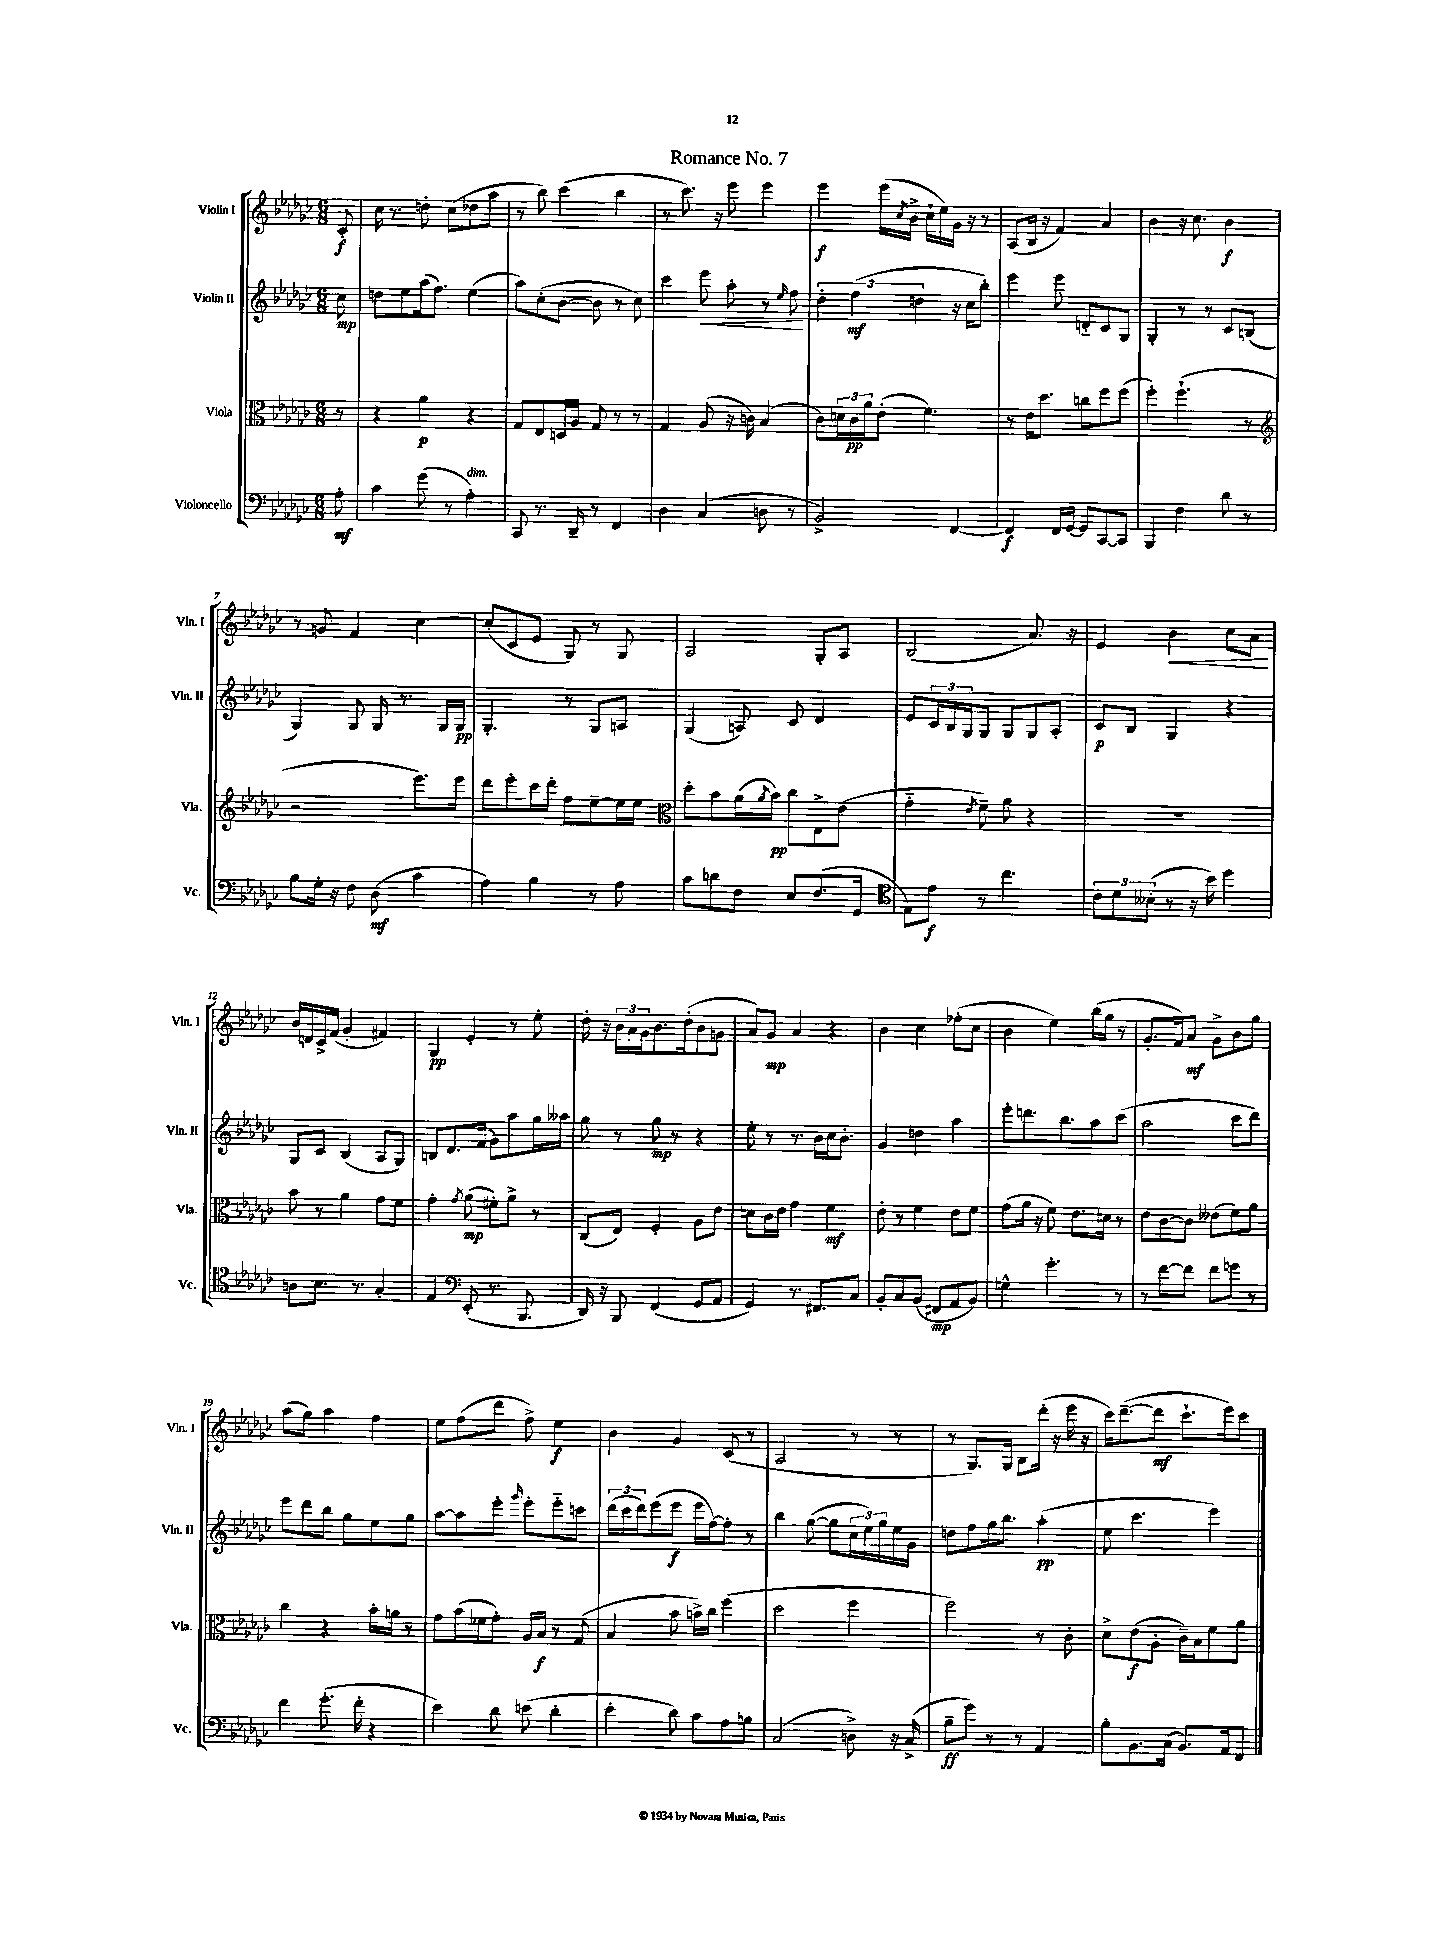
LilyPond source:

\header { title = "Romance No. 7" }
<<
\new StaffGroup <<
\new Staff = "s0" \with { instrumentName = "Violin I" shortInstrumentName = "Vln. I" } {
    \clef treble \key ges \major \numericTimeSignature \time 6/8 \partial 8
    ces'8-.\f |
    ces''16 r8. d''8-. ces''8( des''8 aes''8 |
    r8 bes''8) ces'''4( bes''4 |
    r8 ces'''8.) r16 ees'''8 ees'''4 |
    ees'''4\f ees'''16( \acciaccatura { ces''8 } bes'16-> ces''16-! ees''16) ges'16 r16 r8 |
    aes8( bes16 r16 f'4) aes'4 |
    bes'4 r16 ces''8. bes'4\f |
    r8 g'8 f'4 ces''4~ |
    ces''8-.( ces'8 ees'8 ges8) r8 ges8 |
    aes2 ges8-. aes8 |
    bes2( aes'8.) r16 |
    ees'4 bes'4\< ces''8 aes'8\! |
    bes'16 d'16 ces'16-> f'16( ges'4-. fis'4) |
    ges4\pp ees'4-. r8 ees''8-. |
    des''16-. r16 \tuplet 3/2 { bes'16 aes'16 ges'16 } bes'8. des''16-.( bes'8 g'8 |
    aes'8) ges'8\mp aes'4 r4 |
    bes'4 ces''4 fes''8-.( ces''8 |
    bes'4 ees''4) bes''16( ges''16 r8 |
    ges'8.-. f'16) aes'8\mf ges'8-> bes'8 ges''8 |
    aes''8( ges''8) aes''4 f''4 |
    ees''8 f''8( des'''8 f''8->) ees''4\f |
    bes'4 ges'4 ces'8( r8 |
    aes2 r8 r8 |
    r8 ges8.) ges16 bes8 des'''16-.( r16 ees'''16 r16 |
    ces'''16) des'''8.~--( des'''8\mf ces'''8.-! ees'''16) ces'''8 \bar "|." |
}
\new Staff = "s1" \with { instrumentName = "Violin II" shortInstrumentName = "Vln. II" } {
    \clef treble \key ges \major \numericTimeSignature \time 6/8 \partial 8
    ces''8\mp |
    d''8 ees''8 aes''16( f''8.) ees''4( |
    aes''8) ces''8-.( bes'8~ bes'8 r8 ces''8) |
    ces'''4 ees'''8\< aes''8-. r8 \grace { ees''16 } f''8\! |
    \tuplet 3/2 { des''4-. f''4\mf( d''4 } r16 ces''16 bes''8-.) |
    ees'''4 ees'''8 d'8-_ ces'8 ges8 |
    ges4-. r8 r8 ces'8 b8( |
    ges4) ges8 ges16 r8. ges16 ges16\pp |
    ges4.-. r8 ges8 a8 |
    ges4( a8) ces'8 des'4 |
    ees'8 \tuplet 3/2 { ces'16 bes16 ges16 } ges8 ges8 ges8 aes8-. |
    ces'8\p bes8 ges4 r4 |
    ges8 ces'8 bes4( aes8 ges8) |
    b8 des'8. f'16( ges'8) aes''8 ges''16 aeses''16 |
    ges''8 r8 ges''8\mp r8 r4 |
    ees''8-. r8 r8. bes'16 ces''16 bes'8.-. |
    ges'4 d''4 aes''4 |
    ees'''8-. d'''8. bes''8. aes''8 ces'''8( |
    aes''2 ces'''8 des'''8) |
    ees'''8 des'''8 bes''8 ges''8 ees''8 ges''8 |
    aes''8~ aes''8 ees'''8-. \grace { ges'''16 } ees'''8-. ees'''8-_ c'''8 |
    \tuplet 3/2 { des'''16( ces'''16 des'''16) } ees'''8( ees'''8\f ees'''16 f''16~) f''8-. r8 |
    bes''4 ges''8~( ges''8 \tuplet 3/2 { ces''16 ees''16) ges''16 } ees''16 ges'16 |
    d''8 f''8 ges''16 bes''8. aes''4-.\pp( |
    ees''8 ces'''4. ees'''4) \bar "|." |
}
\new Staff = "s2" \with { instrumentName = "Viola" shortInstrumentName = "Vla." } {
    \clef alto \key ges \major \numericTimeSignature \time 6/8 \partial 8
    r8 |
    r4 aes'4\p r4 |
    ges8 ees8 d16 aes16 ges8 r8 r8 |
    ges4 aes8( r16 c'16) bes4( |
    ces'8) \tuplet 3/2 { d'16 ces'16\pp aes'16 } ees'8-.( f'4.) |
    r8 ees'16 des''8. c''8 f''8 f''8( |
    f''4-.) f''4.-!( r8 |
    \clef treble r2 ees'''8.) ees'''16 |
    des'''8 ees'''8-. ces'''16 des'''16-. f''8 ees''8~-- ees''16 ees''16 |
    \clef alto des''8-. bes'8 aes'16( \acciaccatura { aes'8 } bes'16\pp) ces''8 ees8-> ees'8( |
    ges'4-_ \acciaccatura { ees'8 } f'8--) aes'8 r4 |
    R2. |
    bes'8 r8 aes'4 ges'8 f'8 |
    ges'4-. \acciaccatura { ges'8 } aes'8\mp( fis'8-.) aes'8-> r8 |
    ces8( ees8) f4-. aes8 ees'8 |
    d'8 ces'16 ees'16 ges'4 f'4\mf |
    ees'8-. r8 f'4 ees'8 f'8 |
    ges'8( aes'16 r16 f'8) ees'8. d'16 r8 |
    ees'8 ces'8~ ces'8 eeses'8( f'8) aes'8 |
    ces''4 r4 bes'16-. a'16 r8 |
    ges'8 bes'16( fes'16 ges'8-.) aes16 bes16\f r8 ges8( |
    bes4 bes'8 b'16->) ces''16 f''4( |
    des''2 f''4 |
    f''2) r8 ces'8-. |
    des'8-> ees'8\f( aes8-. ces'16--) bes16 f'8 aes'8 \bar "|." |
}
\new Staff = "s3" \with { instrumentName = "Violoncello" shortInstrumentName = "Vc." } {
    \clef bass \key ges \major \numericTimeSignature \time 6/8 \partial 8
    aes8-.\mf |
    ces'4 ges'8( r8 aes4-.^\markup { \italic "dim." }) |
    ces,8 r8. des,16-- r8 f,4 |
    des4 ces4( d8 r8 |
    bes,2->) f,4~ |
    f,4\f f,16 ges,16~ ges,8 ces,8~ ces,8 |
    bes,,4 f4 des'8 r8 |
    bes8 ges16-. r16 f8 des8\mf( ces'4 |
    aes4) bes4 r8 aes8 |
    ces'8 d'8 f8 ees8 f8.( ges,16 |
    \clef tenor ees8) ees'8\f r8 ces''4. |
    \tuplet 3/2 { ces'8 des'8 beses8-.( } r8 r16 bes'16) des''4 |
    a8 bes8. r8. ges4-. |
    ees4 \clef bass ees,8-.( r8. bes,,8. |
    des,16) r16 bes,,8 f,4( ges,8 aes,8 |
    ges,4) r8. fis,8. ces8 |
    bes,8-. ces8 bes,8( fis,8\mp aes,8 bes,8) |
    g4-^ ges'4.-. r8 |
    r8 f'8~ f'8 f'8 g'8 r8 |
    f'4 ges'8.-.( f'16-. r4 |
    ees'4) des'8 e'8( des'4-. |
    ees'4-. des'8) ces'8 aes8 b8 |
    ces2( d8->) r16 ces16->( |
    bes8--\ff ges'8) r8 r8 aes,4 |
    bes8-. bes,8. ces16( bes,8.) aes,16 f,8 \bar "|." |
}
>>
>>
